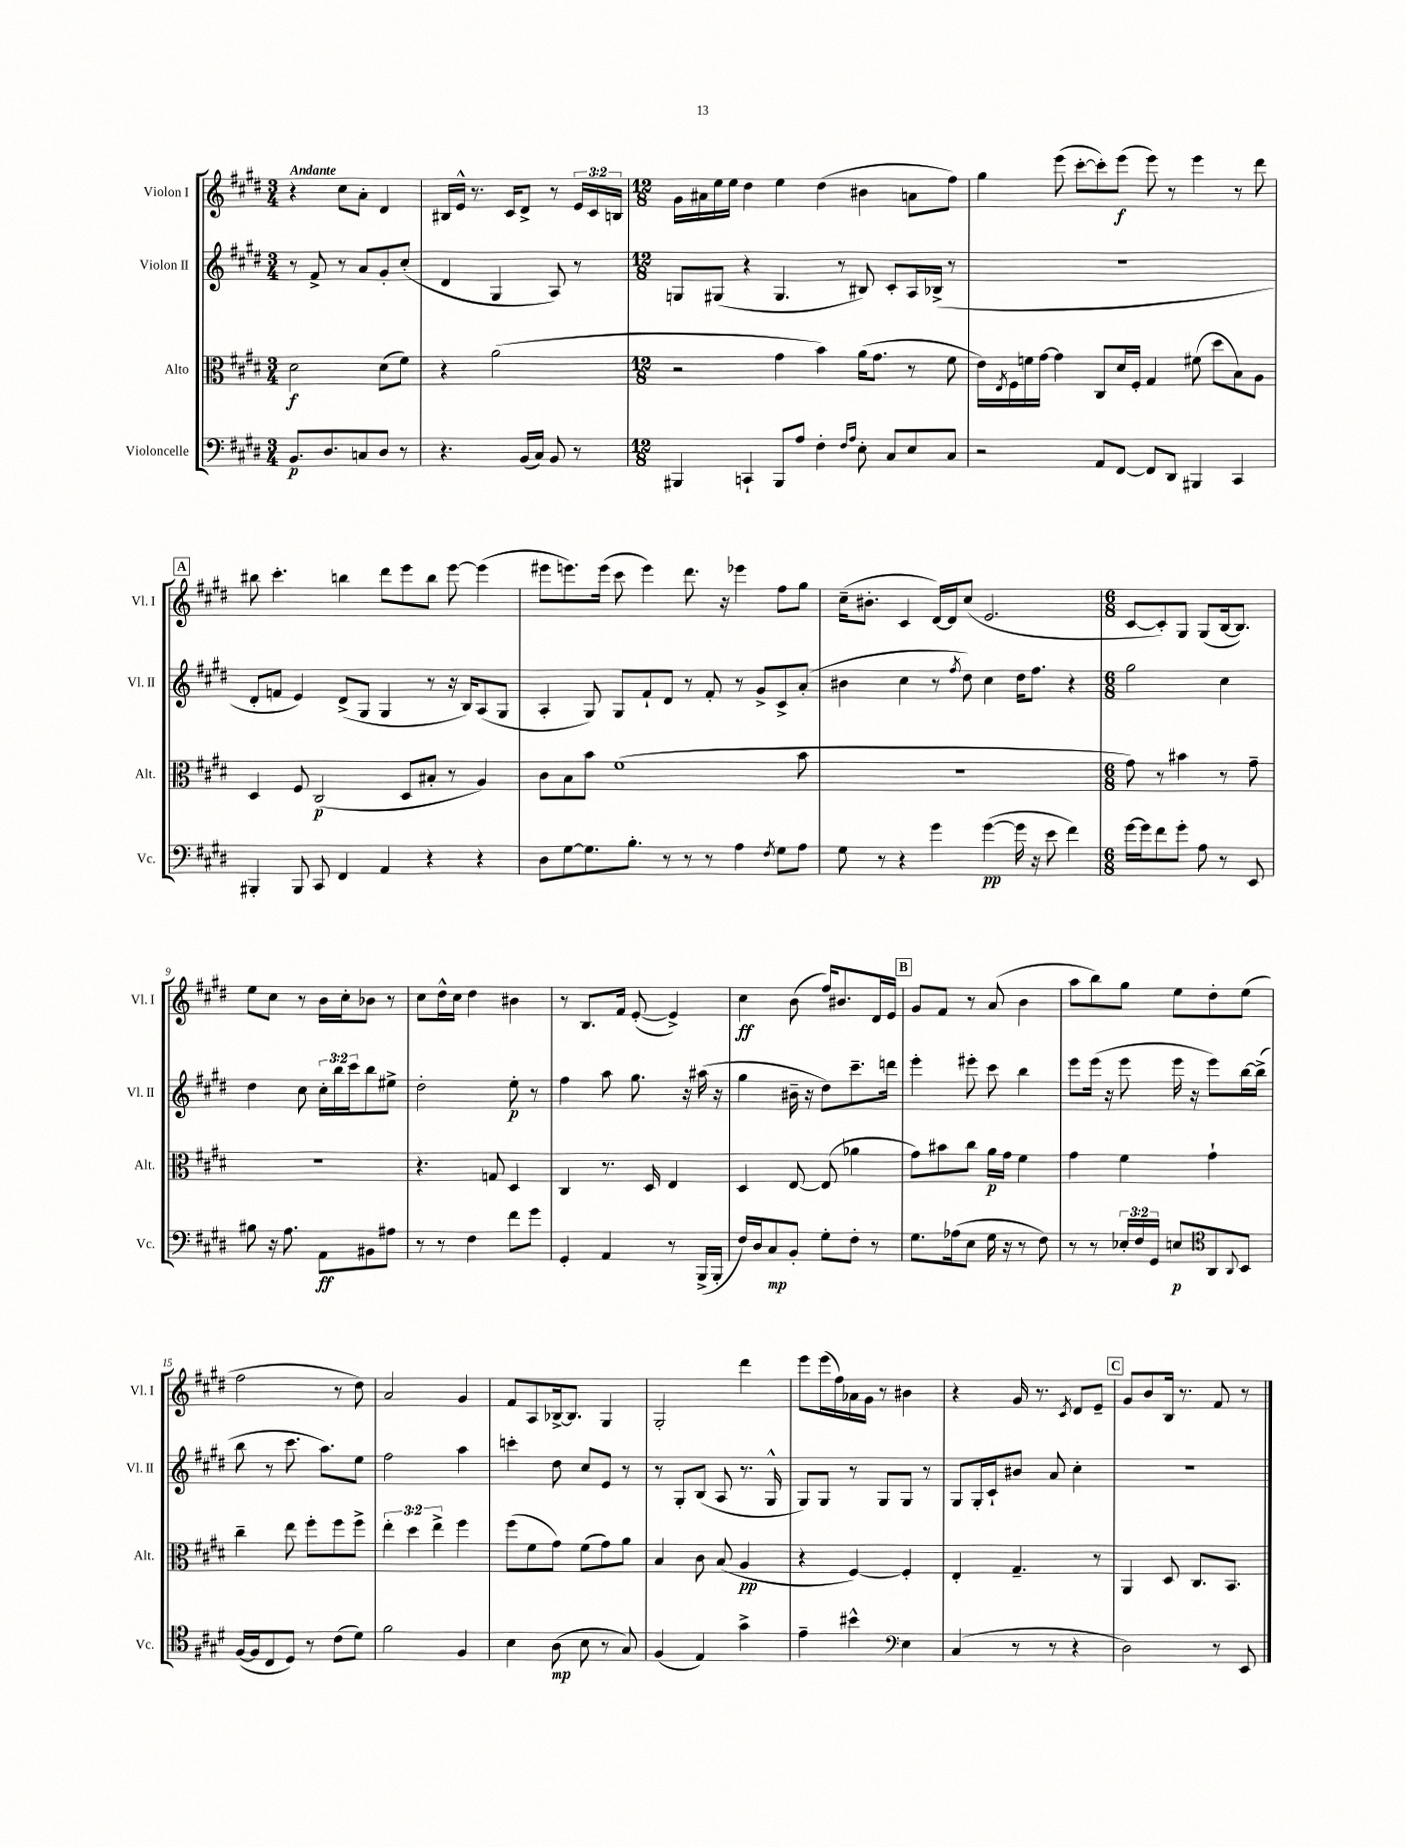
<<
\new StaffGroup <<
\new Staff = "s0" \with { instrumentName = "Violon I" shortInstrumentName = "Vl. I" } {
    \clef treble \key e \major \numericTimeSignature \time 3/4 \override Staff.TupletNumber.text = #tuplet-number::calc-fraction-text \tempo "Andante"
    r4 cis''8 a'8-. dis'4 |
    bis16 e'16-^ r8. cis'16 dis'8-> r8 \tuplet 3/2 { e'16 cis'16 b16 } |
    \numericTimeSignature \time 12/8 gis'16 ais'16 e''16 e''16 dis''4 e''4 dis''4( bis'4 a'8 fis''8) |
    gis''4 e'''8( cis'''8~-. cis'''8-.) e'''8\f( e'''8) r8 e'''4 r8 dis'''8 |
    \mark \markup { \box "A" } bis''8 cis'''4.-. b''4 dis'''8 e'''8 b''8 e'''8~ e'''4( |
    eis'''8 e'''8.) e'''16( cis'''8 e'''4) dis'''8. r16 ees'''4 fis''8 gis''8 |
    cis''16--( bis'8.-. cis'4 dis'16~) dis'16 cis''8( e'2. |
    \numericTimeSignature \time 6/8 cis'8~ cis'8-.) gis8 gis8( b16~ b8.) |
    e''8 cis''8 r8 b'16 cis''16-. bes'8 r8 |
    cis''8 dis''16-^ cis''16 dis''4 bis'4 |
    r8 b8. fis'16 e'8~-.( e'4->) |
    cis''4\ff b'8( fis''16) bis'8. dis'16 e'16 |
    \mark \markup { \box "B" } gis'8 fis'8 r8 a'8( b'4 |
    a''8 b''8) gis''8 e''8 dis''8-. e''8( |
    fis''2 r8 dis''8) |
    a'2 gis'4 |
    fis'8 a8 bes16~-> bes8. gis4 |
    gis2-. dis'''4 |
    e'''8 e'''16( fis''16) aes'16 gis'16 r8 bis'4 |
    r4 gis'16 r8. \acciaccatura { cis'8 } dis'8 e'8-- |
    \mark \markup { \box "C" } gis'8 b'8 b16 r8. fis'8 r8 \bar "|." |
}
\new Staff = "s1" \with { instrumentName = "Violon II" shortInstrumentName = "Vl. II" } {
    \clef treble \key e \major \numericTimeSignature \time 3/4 \override Staff.TupletNumber.text = #tuplet-number::calc-fraction-text
    r8 fis'8-> r8 a'8 gis'8-. cis''8-.( |
    dis'4 gis4 a8) r8 |
    \numericTimeSignature \time 12/8 g8 gis8( r4 gis4. r8 bis8) cis'8-. a16 bes16->( r8 |
    R1. |
    \mark \markup { \box "A" } dis'8-. f'8 e'4) dis'8->( gis8 gis4 r8 r16 b16) a8( gis8 |
    a4-. gis8) gis8 fis'8-! dis'8 r8 fis'8-. r8 gis'8-> cis'8-> a'8-.( |
    bis'4 cis''4 r8 \acciaccatura { fis''8 } dis''8) cis''4 dis''16 fis''8. r4 |
    \numericTimeSignature \time 6/8 gis''2 cis''4 |
    dis''4 cis''8 \tuplet 3/2 { cis''16-. b''16 cis'''16 } b''8 eis''8-> |
    dis''2-. e''8-.\p r8 |
    fis''4 a''8 gis''8. r16 ais''16( r16 |
    gis''4 bis'16-- r16 dis''8) cis'''8.-- d'''16 |
    \mark \markup { \box "B" } e'''4-. eis'''8-. cis'''8 b''4 |
    e'''8 e'''16( r16 e'''8 e'''16 r16 e'''8) b''16~ b''16->( |
    b''8 r8 cis'''8. a''8.) e''8 |
    fis''2 a''4 |
    c'''4-. dis''8 cis''8 e'8 r8 |
    r8 gis8-. b8( a8 r8. gis16-^ |
    gis8) gis8 r8 gis8 gis8 r8 |
    gis8 gis16-. cis'16-! bis'8 a'8 cis''4-. |
    \mark \markup { \box "C" } R2. \bar "|." |
}
\new Staff = "s2" \with { instrumentName = "Alto" shortInstrumentName = "Alt." } {
    \clef alto \key e \major \numericTimeSignature \time 3/4 \override Staff.TupletNumber.text = #tuplet-number::calc-fraction-text
    dis'2\f dis'8( fis'8) |
    r4 a'2( |
    \numericTimeSignature \time 12/8 r2 gis'4 b'4) a'16( gis'8. r8 fis'8 |
    e'16) \acciaccatura { e8 } fis16 f'16 gis'16~ gis'4 cis8 dis'16 fis16-. gis4 fis'8( dis''8 b8) a8 |
    \mark \markup { \box "A" } dis4 fis8 cis2\p( dis8 bis8-. r8 a4) |
    cis'8 b8 b'8 fis'1( b'8 |
    R1. |
    \numericTimeSignature \time 6/8 gis'8) r8 bis'4 r8 gis'8-- |
    R2. |
    r4. g8 dis4 |
    cis4 r8. dis16 e4 |
    dis4 e8~ e8( aes'4 |
    \mark \markup { \box "B" } gis'8) bis'8 cis''8 a'16\p gis'16 fis'4 |
    gis'4 fis'4 gis'4-! |
    cis''4-- e''8 fis''8-. fis''8 fis''8-> |
    \tuplet 3/2 { e''4-. dis''4 e''4-> } fis''4 |
    fis''8( fis'8 gis'8) fis'8( gis'8) a'8 |
    b4 cis'8 b8( a4\pp |
    r4 fis4~) fis4-. |
    e4-. gis4.-- r8 |
    \mark \markup { \box "C" } a,4 dis8 cis8. b,8. \bar "|." |
}
\new Staff = "s3" \with { instrumentName = "Violoncelle" shortInstrumentName = "Vc." } {
    \clef bass \key e \major \numericTimeSignature \time 3/4 \override Staff.TupletNumber.text = #tuplet-number::calc-fraction-text
    b,8.\p dis8. c8 dis8 r8 |
    r4. b,16( cis16) b,8 r8 |
    \numericTimeSignature \time 12/8 bis,,4 c,4-! bis,,8 a8 fis4-. \grace { fis16 a16 } e8-. cis8 e8 cis8 |
    r2 a,8 fis,8~ fis,8 dis,8 bis,,4 cis,4 |
    \mark \markup { \box "A" } bis,,4-. bis,,8 cis,8 fis,4 a,4 r4 r4 |
    dis8 gis8~ gis8. b8.-. r8 r8 r8 a4 \acciaccatura { fis8 } gis8 a8 |
    gis8 r8 r4 gis'4 gis'4~\pp( gis'16 r16 e'8 fis'4) |
    \numericTimeSignature \time 6/8 gis'16~ gis'16 fis'8 gis'8-. a8 r8 e,8 |
    bis8 r16 a8. a,8\ff bis,8 ais8 |
    r8 r8 fis4 fis'8 gis'8 |
    gis,4-. a,4 r8 b,,16->( b,,16-. |
    fis16) dis16 cis8\mp b,8-. gis8-. fis8-. r8 |
    \mark \markup { \box "B" } gis8. aes16( e8 gis16 r16 r8 fis8) |
    r8 r8 \tuplet 3/2 { ees16-. fis16 gis,16 } e8\p a,8 \appoggiatura { a,8 } b,8 |
    \clef tenor fis16~( fis16 cis8 dis8) r8 cis'8( dis'8) |
    fis'2 fis4 |
    b4 a8\mp( b8 r8 gis8) |
    fis4( e4) gis'4-> |
    e'4-- bis'4-^ \clef bass e4 |
    cis4( r8 r8 r4 |
    \mark \markup { \box "C" } dis2) r8 e,8 \bar "|." |
}
>>
>>
